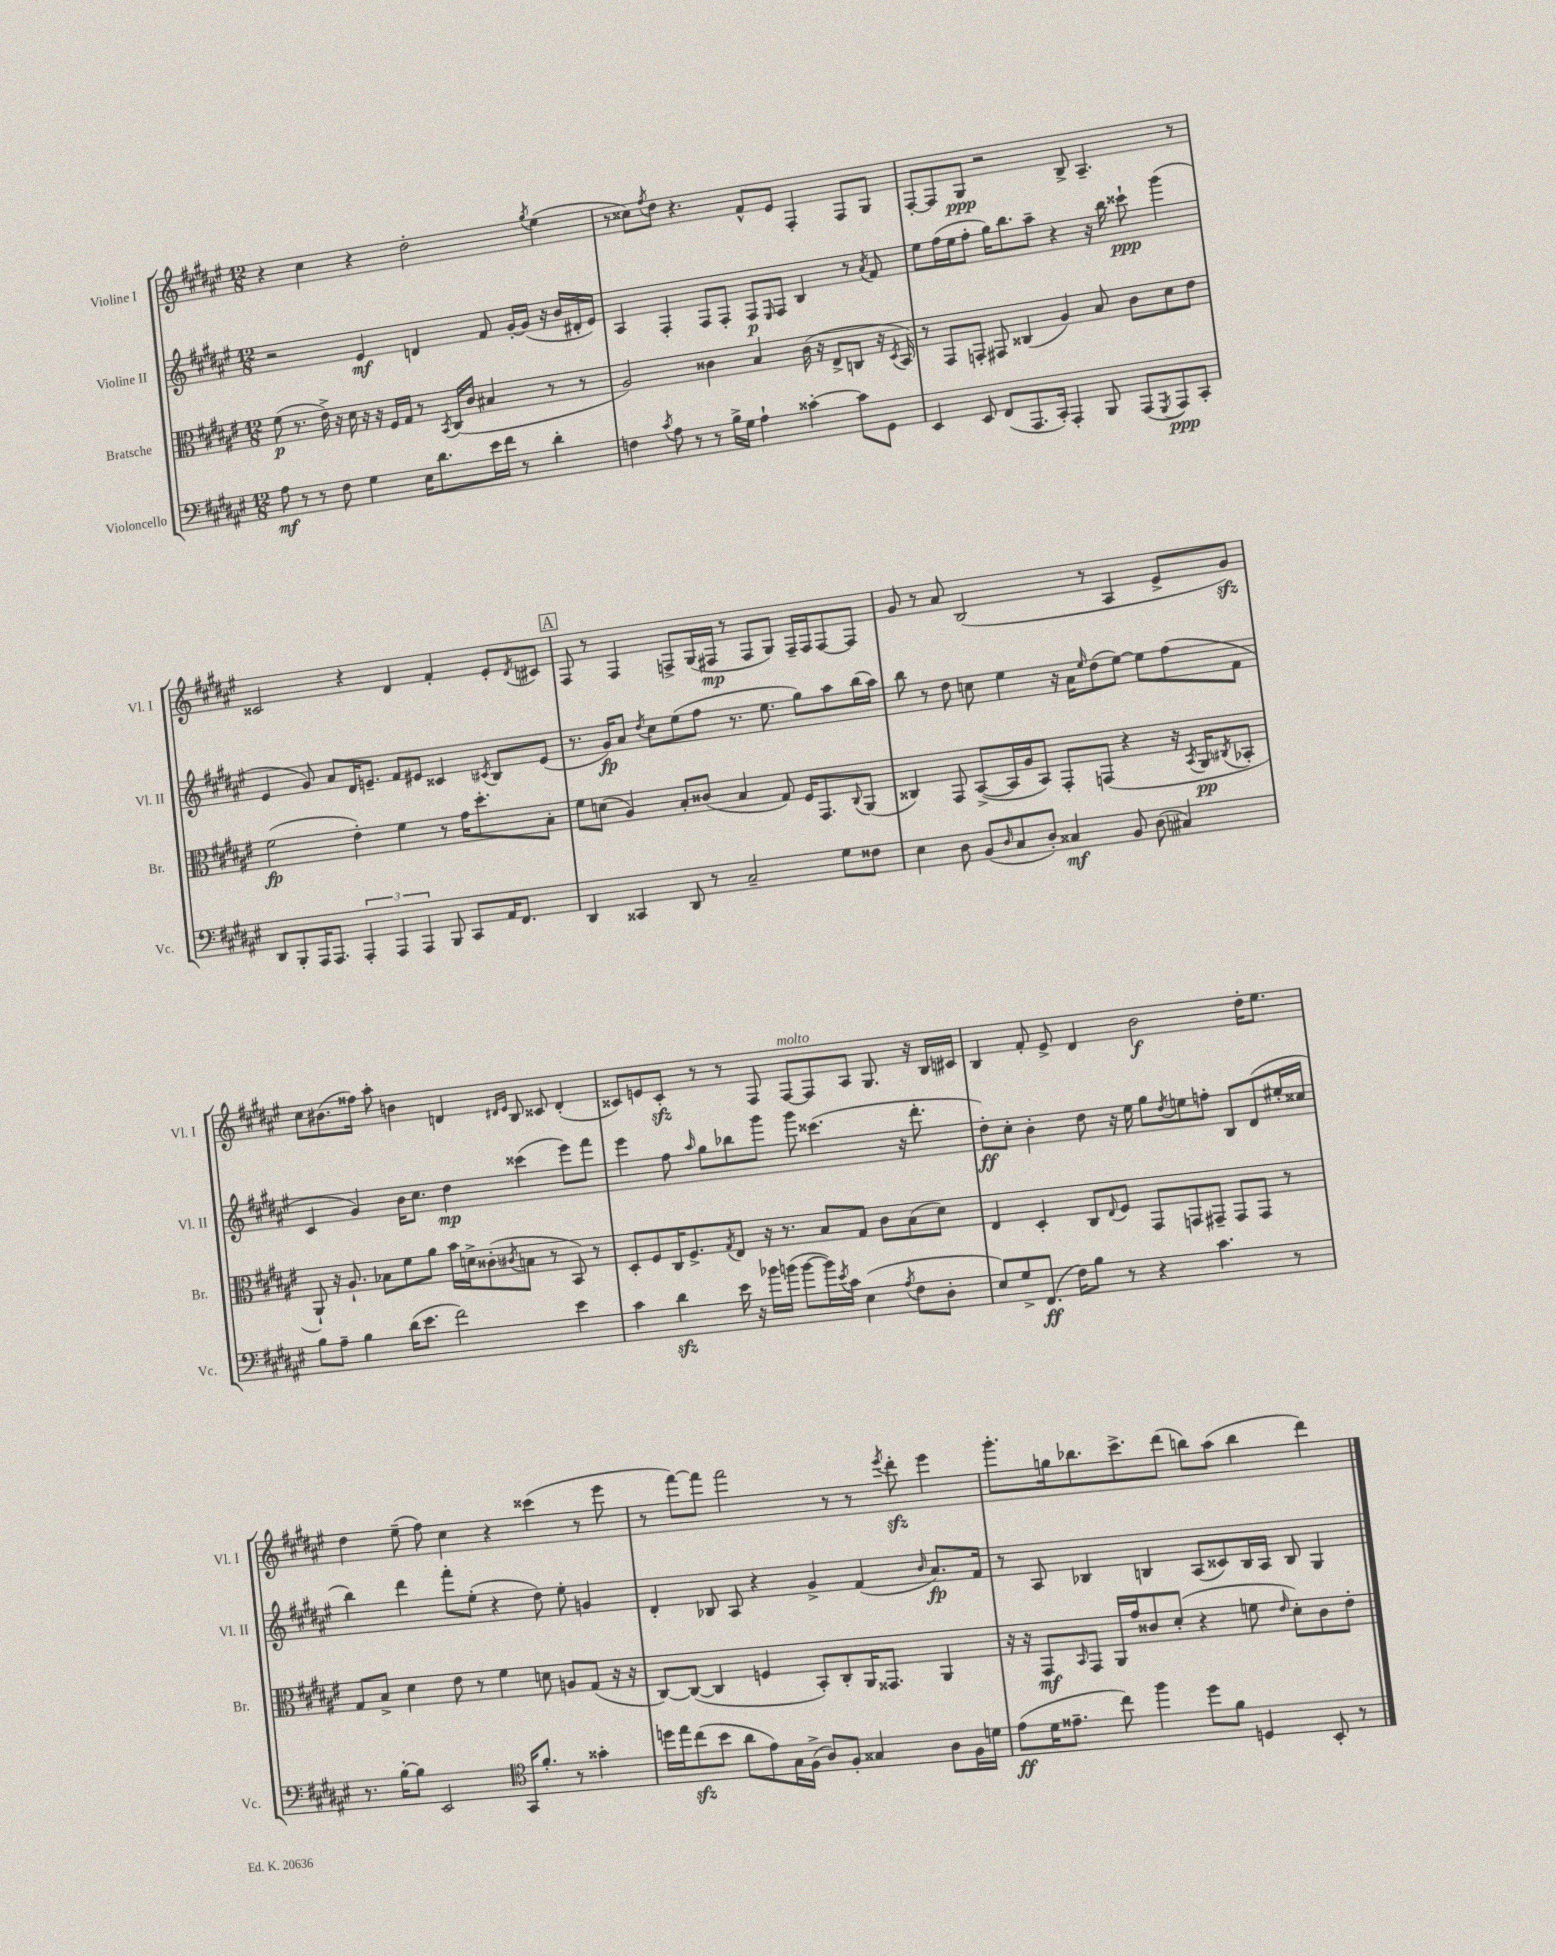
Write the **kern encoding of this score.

**kern	**dynam	**kern	**dynam	**kern	**dynam	**kern	**dynam
*part4	*part4	*part3	*part3	*part2	*part2	*part1	*part1
*staff4	*staff4	*staff3	*staff3	*staff2	*staff2	*staff1	*staff1
*I"Violoncello	*	*I"Bratsche	*	*I"Violine II	*	*I"Violine I	*
*I'Vc.	*	*I'Br.	*	*I'Vl. II	*	*I'Vl. I	*
*clefF4	*	*clefC3	*	*clefG2	*	*clefG2	*
*k[f#c#g#d#a#e#]	*	*k[f#c#g#d#a#e#]	*	*k[f#c#g#d#a#e#]	*	*k[f#c#g#d#a#e#]	*
*M12/8	*	*M12/8	*	*M12/8	*	*M12/8	*
=1	=1	=1	=1	=1	=1	=1	=1
8A#\	mf	(8f#\	p	2r	.	4r	.
8r	.	8.r	.	.	.	.	.
8r	.	.	.	.	.	4cc#\	.
.	.	16e#^\)	.	.	.	.	.
8F#\	.	16r	.	.	.	.	.
.	.	16d#\	.	.	.	.	.
4G#\	.	16r	.	4e#/	mf	4r	.
.	.	16r	.	.	.	.	.
.	.	16F#/LL	.	.	.	.	.
.	.	16G#/JJ	.	.	.	.	.
16E#\KL	.	8r	.	4dn/	.	2dd#'\	.
8.d#\	.	.	.	.	.	.	.
.	.	8qBB/	.	.	.	.	.
.	.	(16C#/LL	.	.	.	.	.
.	.	16c#/JJ	.	.	.	.	.
16e#\L	.	4B#X/	.	8f#/	.	.	.
16f#\JJ	.	.	.	.	.	.	.
8r	.	.	.	[16g#'/LL	.	.	.
.	.	.	.	(16g#/JJ]	.	.	.
.	.	.	.	.	.	8qgg#/	.
4d#'\	.	8r	.	16r	.	(4ee#\	.
.	.	.	.	16b/LL	.	.	.
.	.	8r	.	16d#X'/	.	.	.
.	.	.	.	16e#/JJ)	.	.	.
=2	=2	=2	=2	=2	=2	=2	=2
4Fn\	.	2A#/)	.	4A#/	.	8r	.
.	.	.	.	.	.	8cc##X\L)	.
8qc#/	.	.	.	.	.	8qff#/	.
8A#\	.	.	.	4F#'/	.	8dd#\J	.
8r	.	.	.	.	.	4.r	.
8r	.	4c##X\	.	8F#/L	.	.	.
16B^\LL	.	.	.	8F#'/J	.	.	.
16G#\JJ	.	.	.	.	.	.	.
4A#`\	.	4B/	.	8F#/L	p	8f#^^/L	.
.	.	.	.	16qqE#/	.	.	.
.	.	.	.	8F#/J	.	8e#/J	.
[4c##X'\	.	(16c##\	.	4B/	.	4F#'/	.
.	.	16r	.	.	.	.	.
.	.	8E#^/L	.	.	.	.	.
8c##\L]	.	8Cn/J	.	8r	.	8F#/L	.
.	.	.	.	8qa#/	.	.	.
8GG#\J	.	16r	.	8f#/	.	8G#/J	.
.	.	8qD#/	.	.	.	.	.
.	.	16BB/)	.	.	.	.	.
=3	=3	=3	=3	=3	=3	=3	=3
4EE#/	.	8r	.	8ee#\L	.	[8F#'/L	.
.	.	8GG#/L	.	(16ff#\L	.	8F#/]	.
.	.	.	.	16ee#\J	.	.	.
8EE#/	.	8GGn'/J	.	8ff#'\J	.	8G#/J	ppp
(8FF#/L	.	8GG#X/	.	16gg#\KL)	.	2r	.
.	.	.	.	8.bb\	.	.	.
8.AAA#/	.	(4C##X/	.	.	.	.	.
.	.	.	.	8aa#~\J	.	.	.
16CC#'/Jk)	.	.	.	.	.	.	.
4AAA#'/	.	4A#/)	.	4r	.	.	.
.	.	.	.	.	.	8B^/	.
8BBB/	.	8B/	.	16r	.	4.A#~/	.
.	.	.	.	16bb\	.	.	.
(8AAA#/L	.	8c#\L	.	8ccc##X`\	ppp	.	.
8qGGG#/	.	.	.	.	.	.	.
8AAA#/)	ppp	8d#\	.	(4ggg#\	.	.	.
8CC#'/J	.	8e#\J	.	.	.	8r	.
!!LO:LB:g=z
=4	=4	=4	=4	=4	=4	=4	=4
8DD#/L	.	(2f#\	fp	4e#/	.	2c##X/	.
8BBB'/	.	.	.	.	.	.	.
16AAA#/K	.	.	.	8g#/)	.	.	.
8.AAA#/J	.	.	.	.	.	.	.
.	.	.	.	8a#/L	.	.	.
6AAA#'/	.	4e#'\)	.	16d#/K	.	4r	.
.	.	.	.	8.en~/J	.	.	.
6AAA#/	.	.	.	.	.	.	.
.	.	4f#\	.	8f#/L	.	4d#/	.
6AAA#/	.	.	.	.	.	.	.
.	.	.	.	8e#X/J	.	.	.
8BBB/	.	8r	.	4c##X/	.	4f#'/	.
8CC#/L	.	16g#\KL	.	.	.	.	.
.	.	8.dd#'\	.	.	.	.	.
.	.	.	.	8qc#X/	.	.	.
16AA#/K	.	.	.	8B/L	.	8e#'/L	.
8.FF#/J	.	.	.	.	.	.	.
.	.	.	.	.	.	8qd#/	.
.	.	8B'\J	.	(8e#/J	.	8c#X/J	.
!!LO:REH:place=s1:t=A
=5	=5	=5	=5	=5	=5	=5	=5
4DD#/	.	8f#\L	.	8.r	.	8F#/	.
.	.	(8dn\J	.	.	.	8r	.
.	.	.	.	16g#/KL)	fp	.	.
4CC##X/	.	4A#/)	.	8a#/J	.	4F#/	.
.	.	.	.	8qdd#/	.	.	.
.	.	.	.	8cc#\L	.	.	.
8DD#/	.	8B'/L	.	(8ee#\	.	8Fn^/L	.
8r	.	(8c##X/J	.	8ff#\J	.	(16G#/L	.
.	.	.	.	.	.	16F#X/JJ	mp
2C#~/	.	4B/	.	8.r	.	8r	.
.	.	.	.	.	.	8F#/L	.
.	.	.	.	8.ee#\	.	.	.
.	.	8G#/)	.	.	.	8G#/J)	.
.	.	16F#/KL	.	8gg#\L)	.	16F#~/LL	.
.	.	8.GG#/	.	.	.	16F#/J	.
8G#\L	.	.	.	8aa#\	.	[8F#/	.
.	.	8qqC#/	.	.	.	.	.
8F##X\J	.	(8AA#/J	.	(16bb\L	.	8F#/J]	.
.	.	.	.	16aa#\JJ)	.	.	.
=6	=6	=6	=6	=6	=6	=6	=6
4E#\	.	4C##X/)	.	8bb\	.	8g#/	.
.	.	.	.	8r	.	8r	.
8D#\	.	8GG#/	.	8dd#\	.	8a#/	.
(8BB/L	.	([8BB^/L	.	8ccn\	.	(2B/	.
16qqD#/	.	.	.	.	.	.	.
8C#/	.	16BB/L]	.	4ee#\	.	.	.
.	.	16A#/J	.	.	.	.	.
8D#'/J)	.	8BB/J)	.	.	.	.	.
4C##X/	mf	8GG#'/L	.	16r	.	.	.
.	.	.	.	16a#\KL	.	.	.
.	.	.	.	16qqee#/	.	.	.
.	.	(8GGn/J	.	(8dd#\	.	8r	.
8BB/	.	4r	.	[8ee#\J)	.	4A#/	.
(8D#\	.	.	.	8ee#\L]	.	.	.
4C#X/)	.	16r	.	(8ff#\	.	8e#^/L	.
.	.	8qBB/	.	.	.	.	.
.	.	16AA#/KL	pp	.	.	.	.
.	.	8qC#X/	.	.	.	.	.
.	.	8BB-X'/J	.	8f#\J	.	8g#zz/J)	.
!!LO:LB:g=z
=7	=7	=7	=7	=7	=7	=7	=7
8B\L	.	8AA#`/)	.	4c#/	.	8cc#\L	.
8A#~\J	.	16r	.	.	.	(8.b#X\	.
.	.	8.A#`/	.	.	.	.	.
4B\	.	.	.	4g#/)	.	.	.
.	.	.	.	.	.	16ff##X\Jk)	.
.	.	8B-X\L	.	.	.	8aa#'\	.
(16d#\KL	.	8f#\	.	16b\KL	.	4bn\	.
8.e#\J	.	.	.	8.cc#\J	.	.	.
.	.	8a#\J	.	.	.	.	.
2f#\)	.	16b\LL	.	4dd#\	mp	4dn/	.
.	.	16dn^\J	.	.	.	.	.
.	.	(8c##X'\	.	.	.	.	.
.	.	.	.	.	.	16qqd#X/LL	.
.	.	8qc#X/	.	.	.	16qqe#/JJ	.
.	.	8Bn\J	.	(4ccc##X\	.	8B/	.
.	.	8r	.	.	.	8c##X/	.
4e#\	.	8BB/)	.	8eee#\L)	.	(4d#'/	.
.	.	8r	.	8fff#\J	.	.	.
=8	=8	=8	=8	=8	=8	=8	=8
4c#\	.	8D#'/L	.	4eee#\	.	8c##X/L)	.
.	.	8F#/	.	.	.	8en/	.
4d#zz\	.	16C#/K	.	8ff#\	.	8c##zz'/J	.
.	.	8.F#^/	.	.	.	.	.
.	.	.	.	16qqaa#/	.	.	.
.	.	.	.	8gg#\L	.	8r	.
.	.	8qG#/	.	.	.	.	.
16e#\	.	8E#/J	.	8bb-X\	.	8r	.
16r	.	.	.	.	.	.	.
16b-X\LL	.	16r	.	8ggg#\J	.	8F#/	.
(16bn\JJ	.	8.r	.	.	.	.	.
!	!	!	!	!	!	!LO:TX:a:i:t=molto	!
[8b\L	.	.	.	8ggg#\	.	[8F#/L	.
16b\L])	.	8B/L	.	(4.ccc##X\	.	8F#/]	.
8qe#/	.	.	.	.	.	.	.
16c#\JJ	.	.	.	.	.	.	.
(4E#\	.	8G#/J	.	.	.	8A#/J	.
.	.	8c#\L	.	.	.	8.G#/	.
8qA#/	.	.	.	.	.	.	.
8F#\L	.	(8B\	.	16r	.	.	.
.	.	.	.	8.ddd#'\	.	16r	.
8D#'\J	.	8d#\J)	.	.	.	16B/LL	.
.	.	.	.	.	.	16c#X/JJ	.
=9	=9	=9	=9	=9	=9	=9	=9
8E#/L)	.	4E#/	.	8dd#'\L)	ff	4B/	.
8G#^/	.	.	.	8cc#'\J	.	.	.
(8.FF#/J	ff	4D#'/	.	4b'\	.	8f#'/	.
.	.	.	.	.	.	8e#^/	.
16F#\KL)	.	.	.	.	.	.	.
8B\J	.	8C#/L	.	8dd#\	.	4d#/	.
.	.	8qqE#/	.	.	.	.	.
8r	.	8F#/J	.	16r	.	.	.
.	.	.	.	16ee#\	.	.	.
4r	.	8GG#/L	.	8gg#\L	.	2b\	f
.	.	.	.	8qdd#/	.	.	.
.	.	8GGn/	.	8een\	.	.	.
4.c#\	.	8GG#X~/J	.	8ffn'\J	.	.	.
.	.	8GG#/L	.	8B/L	.	.	.
.	.	8GG#/J	.	(8d#/	.	16dd#'\KL	.
.	.	.	.	.	.	8.ee#\J	.
8r	.	8r	.	16ee#X'/L	.	.	.
.	.	.	.	16cc##X/JJ	.	.	.
!!LO:LB:g=z
=10	=10	=10	=10	=10	=10	=10	=10
8.r	.	8G#/L	.	4bb\)	.	4dd#\	.
.	.	8B^/J	.	.	.	.	.
[16B'\KL	.	.	.	.	.	.	.
8B\J]	.	4d#\	.	4ddd#\	.	(8ee#~\	.
2EE#/	.	.	.	.	.	8ff#\)	.
.	.	8e#\	.	8fff#'\L	.	4cc#\	.
.	.	8r	.	(8ee#'\J	.	.	.
.	.	4f#\	.	4r	.	4r	.
*clefC4	*	*	*	*	*	*	*
16GG#/KL	.	.	.	.	.	.	.
8.f#'/J	.	.	.	.	.	.	.
.	.	8dn\	.	8dd#\)	.	(4ccc##X\	.
8r	.	8An/L	.	8ee#'\	.	.	.
4g##X'\	.	(8G#/J	.	4gn/	.	8r	.
.	.	16r	.	.	.	8eee#\	.
.	.	16r	.	.	.	.	.
=11	=11	=11	=11	=11	=11	=11	=11
16ddn\LL	.	[8C#/L)	.	4d#'/	.	8r	.
16ee#\J	.	.	.	.	.	.	.
(8cc#zz\	.	(8C#/J_	.	.	.	[8fff#\L)	.
8b\J	.	4C#/]	.	8B-X/	.	8fff#\J]	.
8a#\L	.	.	.	8A#/	.	2fff#\	.
8e#\)	.	4Fn/	.	4r	.	.	.
16G#\L	.	.	.	.	.	.	.
(16F#^\JJ	.	.	.	.	.	.	.
8A#/L)	.	8BB'/L)	.	4g#^/	.	.	.
8F#'/J	.	8C#'/	.	.	.	8r	.
4G##X/	.	16AA#/K	.	(4f#/	.	8r	.
.	.	8.GG##X/J	.	.	.	.	.
.	.	.	.	.	.	8qeee#/	.
.	.	.	.	.	.	8ddd#zz'\	.
.	.	.	.	16qqb/	.	.	.
8A#\L	.	4AA#/	.	8.a#/L)	fp	4eee#\	.
16F#\L	.	.	.	.	.	.	.
16dn\JJ	.	.	.	16f#/Jk	.	.	.
=12	=12	=12	=12	=12	=12	=12	=12
(8e#\L	ff	16r	.	8r	.	8.ggg#'\L	.
.	.	16r	.	.	.	.	.
16d#\K	.	8GG#/L	mf	8A#/	.	.	.
8.e##X~\J	.	.	.	.	.	16ggn\k	.
.	.	16qqBB/	.	.	.	.	.
.	.	8GG#/J	.	4B-X/	.	8.bb-X\	.
8cc#\)	.	16AA#/LL	.	.	.	.	.
.	.	16g#/J	.	.	.	8.ccc#^\	.
4ff#\	.	8c##X/	.	4Bn/	.	.	.
.	.	(8d#'/J	.	.	.	(8ddd#\J	.
8dd#\L	.	4r	.	(8A#/L	.	8bbn\L)	.
8f#\J	.	.	.	8c##X/)	.	(8aa#\J	.
4Dn/	.	8fn\	.	16B/L	.	4bb\	.
.	.	.	.	16A#/JJ	.	.	.
.	.	16qqe#/	.	.	.	.	.
.	.	8d#'\L)	.	8B/	.	.	.
8BB'/	.	8c##\	.	4G#/	.	4ddd#\)	.
8r	.	8e#'\J	.	.	.	.	.
==	==	==	==	==	==	==	==
*-	*-	*-	*-	*-	*-	*-	*-
